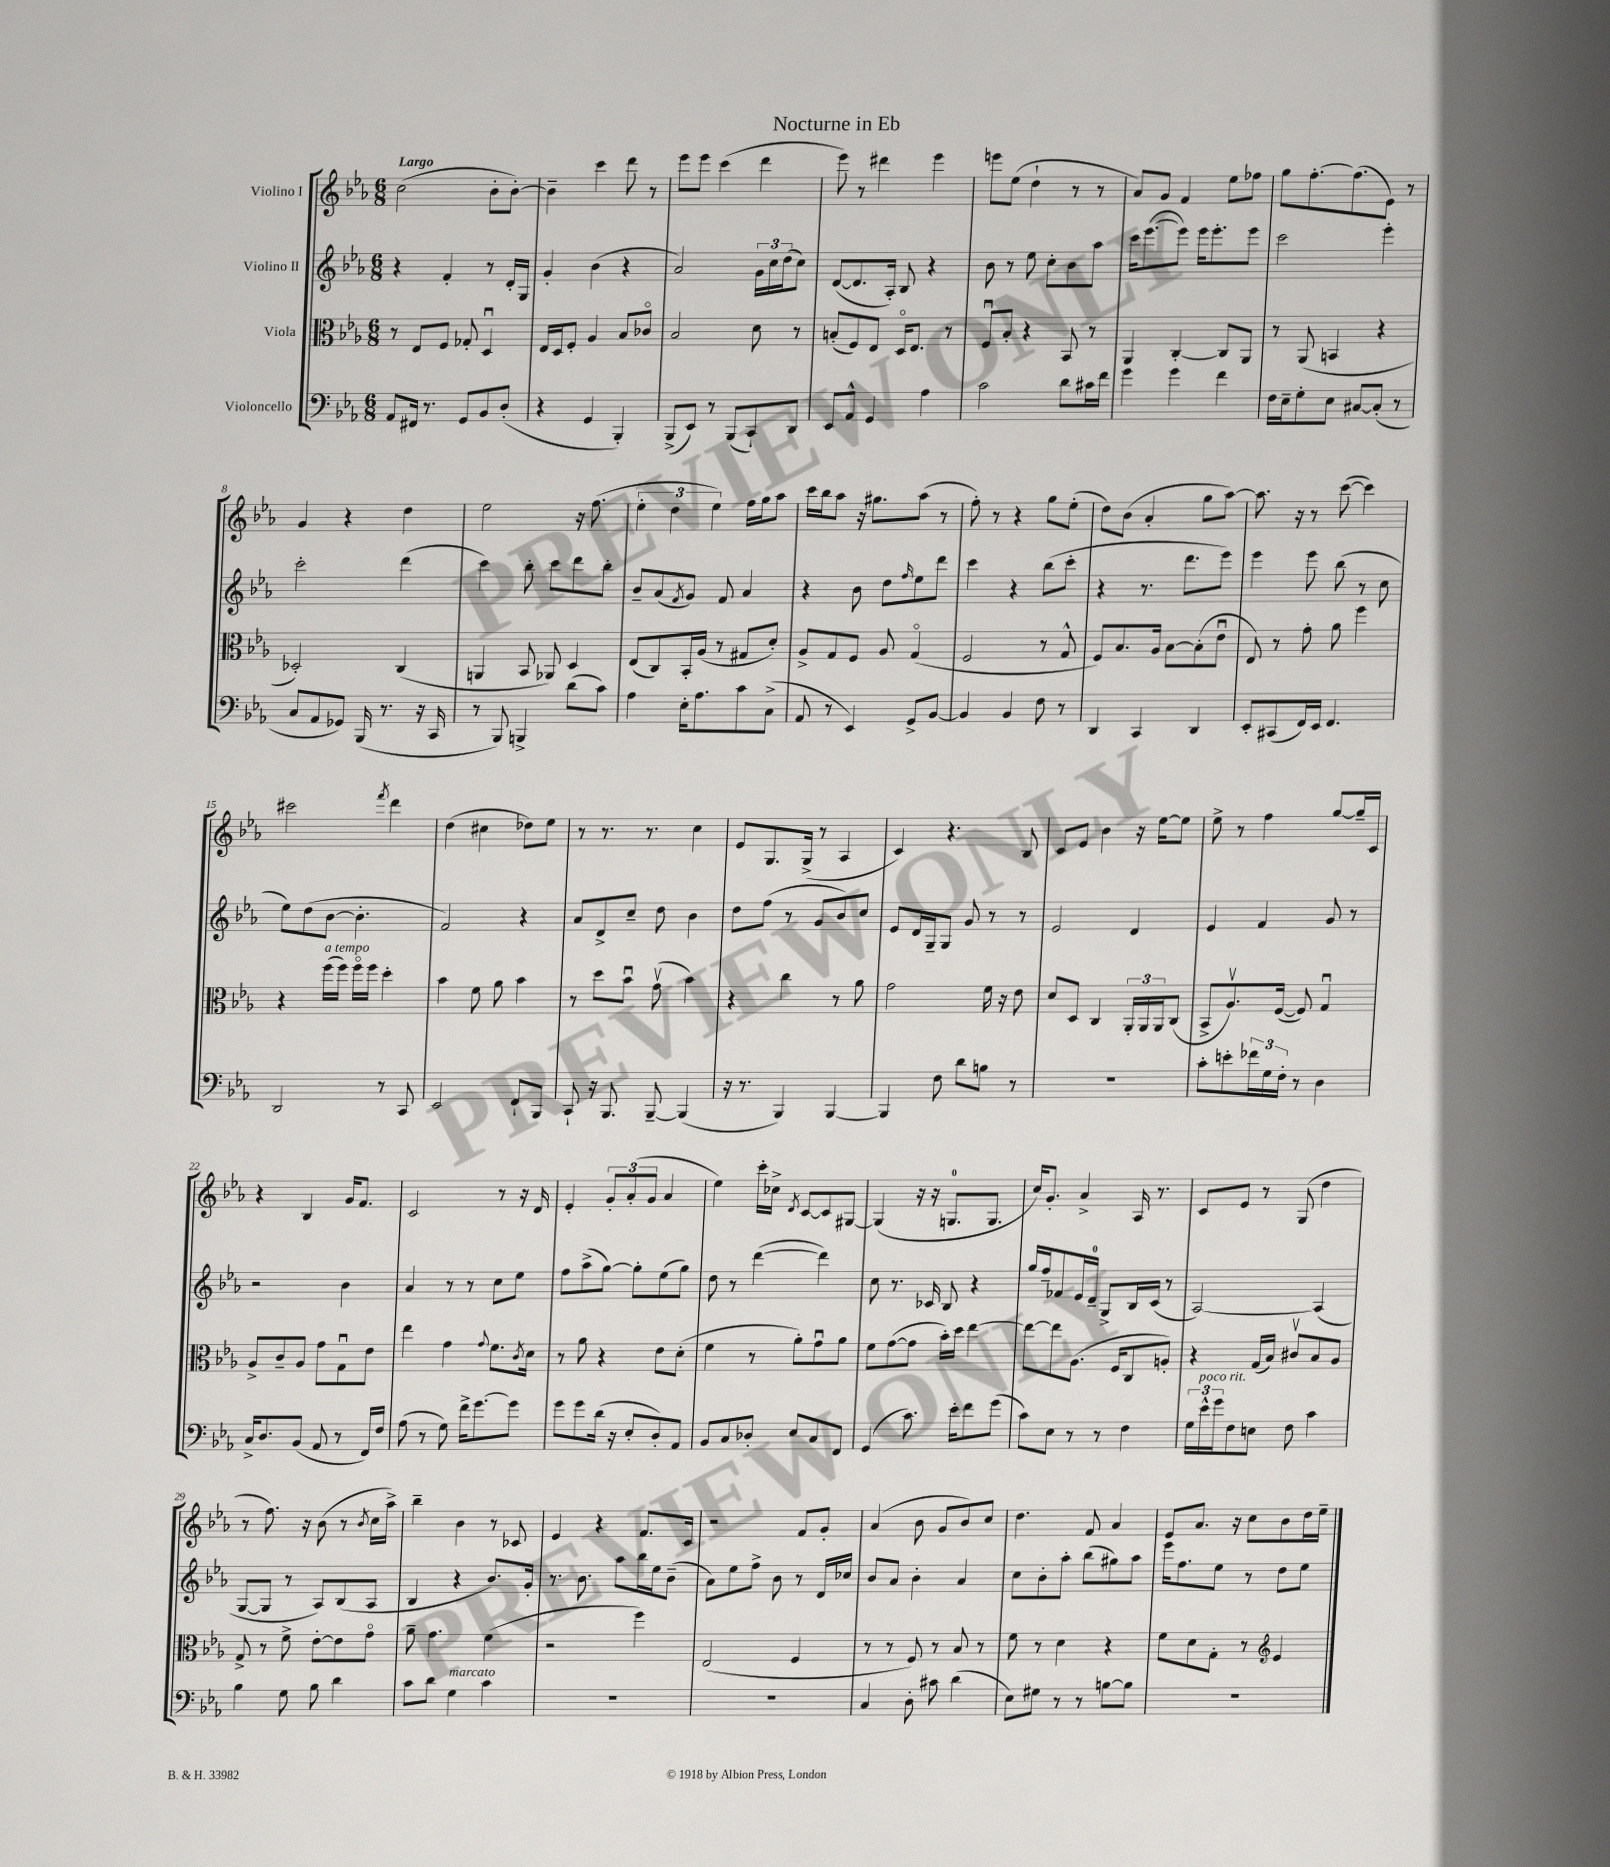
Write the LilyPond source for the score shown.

\header { title = "Nocturne in Eb" }
<<
\new StaffGroup <<
\new Staff = "s0" \with { instrumentName = "Violino I" } {
    \clef treble \key ees \major \numericTimeSignature \time 6/8 \tempo "Largo"
    c''2( bes'8-. bes'8~-.) |
    bes'4-- c'''4 d'''8 r8 |
    ees'''8 ees'''8 c'''4( d'''4 |
    ees'''8) r8 dis'''4 ees'''4 |
    e'''8 ees''8( d''4-! r8 r8 |
    aes'8) g'8 f'4 ees''8 fes''8 |
    g''8 f''8.~-. f''8.( ees'8) r8 |
    g'4 r4 d''4 |
    ees''2 r16 f''8.( |
    \tuplet 3/2 { ees''4-. d''4 ees''4) } f''16 g''16 aes''8 |
    c'''16 bes''16 aes''8 r16 gis''8. aes''8( r8 |
    f''8-.) r8 r4 g''8 ees''8-.( |
    d''8) bes'8( aes'4-. g''8 aes''8~) |
    aes''8. r16 r8 c'''8~( c'''4) |
    cis'''2 \acciaccatura { f'''8 } d'''4 |
    d''4( cis''4 des''8) ees''8 |
    r8 r8. r8. c''4 |
    ees'8 g8. g16->( r8 aes4 |
    c'4) r4. bes8 |
    c'8 ees'8 bes'4 r16 ees''16~ ees''8 |
    ees''8-> r8 f''4 g''8~ g''16-- c'16 |
    r4 bes4 g'16 f'8. |
    c'2 r8 r16 d'16 |
    ees'4-. \tuplet 3/2 { g'8-. aes'8-.( g'8 } aes'4 |
    ees''4) c'''16-. ces''16-> \acciaccatura { d'8 } c'8~ c'8 gis8~ |
    gis4( r16 r16 g8.-0 g8. |
    c''16) g'8.-. aes'4-> aes16 r8. |
    c'8 ees'8 r8 g8( d''4 |
    r8 f''8.) r16 bes'8( r8 \acciaccatura { bes'8 } c''16 aes''16->) |
    bes''4-- bes'4 r8 ces'8 |
    ees'4 r4 f'8. c'16 |
    r2 f'8 g'8-. |
    aes'4( bes'8 g'8 bes'8) c''8 |
    d''4. f'8 aes'4 |
    ees'8 aes'8. r16 c''8 bes'8 d''16 ees''16-- \bar "|." |
}
\new Staff = "s1" \with { instrumentName = "Violino II" } {
    \clef treble \key ees \major \numericTimeSignature \time 6/8
    r4 f'4-. r8 d'16-. g16 |
    g'4-. bes'4( r4 |
    aes'2) \tuplet 3/2 { g'16 c''16 d''16( } c''8) |
    d'8~( d'8. aes16-.) bes8 r4 |
    bes'8 r8 ees''8 c''8-. bes'8 aes''8 |
    c'''16 ees'''8.~( ees'''8) ees'''16 ees'''8.-. ees'''8 |
    c'''2 ees'''4-. |
    c'''2-. d'''4( |
    c'''4) bes''8-. c'''8 d'''8 bes''8-. |
    bes'8-- aes'8( \acciaccatura { f'8 } g'8) f'8 aes'4 |
    r4 bes'8 d''8 \grace { f''16 } ees''8 d'''8 |
    c'''4 r4 bes''8( c'''8-. |
    r4 r8. d'''8. ees'''8) |
    ees'''4 ees'''8 bes''8( r8 c''8 |
    ees''8) d''8( bes'8~ bes'4.-. |
    f'2) r4 |
    aes'8 d'8-> c''8-- d''8 bes'4 |
    d''8 f''8( r8 g'8 bes'8) c''8 |
    ees'8 d'16 g16-- g8 g'8 r8 r8 |
    ees'2 d'4 |
    ees'4 f'4 g'8 r8 |
    r2 bes'4 |
    aes'4 r8 r8 c''8 ees''8 |
    f''8 aes''8->( g''8~) g''8-. ees''8( g''8) |
    d''8 r8 d'''4~( d'''4) |
    c''8 r8. ces'16 bes8 r4 |
    g''16 f''16-- fes'8 ees'16 d'16-0-- g8-> bes16 c'16( r8 |
    aes2~) aes4( |
    g8~ g8 r8 aes8) bes8( aes8 |
    bes4 r4 bes'8.) g'16-. |
    r8. bes'8. aes''8 bes''16 ees''16 bes'8--( |
    aes'8) ees''8 f''8-> bes'8 r8 d'16 ces''16 |
    bes'8 aes'8 bes'4-. aes'4 |
    c''8 bes'8-. aes''8-. bes''8( gis''8) aes''8 |
    ees'''16 f''8. ees''8 r8 d''8 ees''8 \bar "|." |
}
\new Staff = "s2" \with { instrumentName = "Viola" } {
    \clef alto \key ees \major \numericTimeSignature \time 6/8
    r8 ees8 f8 ges8-. d4\downbow |
    ees16 d16 f8-. aes4 bes8 ces'8\flageolet |
    bes2 d'8 r8 |
    b8-.( f8) ees8 d16\flageolet ees8. r8 |
    f8\downbow bes8-. r4 bes,8 r8 |
    aes,4 c4~-. c8 aes,8 |
    r8 aes,8( b,4 r4 |
    des2-.) c4( |
    a,4 bes,8 aes,8) d4 |
    ees8( c8) bes,16-. aes16( r8 gis8 d'8-.) |
    aes8-> g8 f8 aes8 g4\flageolet( |
    f2 r8 g8-^ |
    f8) bes8. aes16 bes8~ bes8-.( ees'8\downbow |
    ees8) r8 g'8-. aes'8 f''4 |
    r4 f''16^\markup { \italic "a tempo" }( f''16) f''16\flageolet f''16 d''4-. |
    bes'4 f'8 aes'8 bes'4 |
    r8 d''8 bes'8\downbow g'8\upbow( bes'4) |
    r4 c''4 r8 aes'8 |
    g'2 f'16 r16 ees'8 |
    d'8 d8 c4 \tuplet 3/2 { aes,16-. aes,16 aes,16 } c8( |
    bes,8-> aes8.\upbow) f16~( f8) g4\downbow |
    aes8-> c'8-- aes8 g'8 g8\downbow ees'8 |
    ees''4 g'4 \appoggiatura { g'8 } f'8. \acciaccatura { c'8 } d'16 |
    r8 aes'8 r4 ees'8 d'8-.( |
    f'4 r8 aes'8-.) g'8\downbow aes'8 |
    f'8 g'8~( g'8 bes'16-.) d''16 ees''4~ |
    ees''8~ ees''8 aes8.( f16 c8 a8-.) |
    r4 g16( bes16) cis'8\upbow bes8 aes8 |
    g8-> r8 f'8-> ees'8~-. ees'8 g'8\flageolet |
    aes'8-- g'4. f'4( |
    r2 f''4) |
    ees2( f4 |
    r8 r8 f8) r8 bes8 r8 |
    f'8 r8 d'4 r4 |
    f'8 d'8 g8-. r8 \clef treble ees'4 \bar "|." |
}
\new Staff = "s3" \with { instrumentName = "Violoncello" } {
    \clef bass \key ees \major \numericTimeSignature \time 6/8
    aes,8 fis,16 r8. g,8 bes,8 d8-.( |
    r4 g,4 bes,,4-.) |
    bes,,8->( ees,8) r8 bes,,8( c,8-!) d,8 |
    ees,8 aes,8-^ g,4 aes4 |
    c'2 d'8 cis'16 f'16 |
    g'4 g'4 f'4 |
    f16 ees16-- g8-. ees8 cis8~ cis8-.( r8 |
    c8 aes,8 ges,8) bes,,16( r8. r16 c,16 |
    r8 bes,,8) b,,4-> d'8( c'8) |
    aes4 ees16-. aes8. c'8 c8->( |
    aes,8 r8 ees,4) g,8-> bes,8~ |
    bes,4 bes,4 f8 r8 |
    d,4 c,4 d,4 |
    ees,8-. cis,8( f,16) ees,16 f,4. |
    d,2 r8 c,8 |
    ees,2 f,8-! bes,,8 |
    c,8-! r16 bes,,8. bes,,8~-- bes,,4( |
    r16 r8. bes,,4) bes,,4~ |
    bes,,4 f8 d'8 b8 r8 |
    R2. |
    c'8-. e'8-. \tuplet 3/2 { fes'16 g16 f16-. } r8 d4 |
    c16-> d8. bes,8( aes,8 r8 f,16) f16 |
    aes8( r8 g8) f'16-> g'8.~ g'8 |
    g'8 g'8 d'16( r16 ees8-. d8-.) aes,8 |
    bes,8 c8 des8-. ees8 c8 f,8 |
    g,4( c'8.) ees'16-. f'8 g'8( |
    c'8) ees8 r8 r8 f4 |
    \tuplet 3/2 { g16 ees'16-^^\markup { \italic "poco rit." } g'16 } f8 e8 f8 c'4 |
    bes4 g8 bes8 d'4 |
    c'8 d'8 g4^\markup { \italic "marcato" } c'4 |
    R2. |
    R2. |
    c4 d8-. cis'8 d'4( |
    ees8) gis8 r8 r8 b8~ b8 |
    R2. \bar "|." |
}
>>
>>
